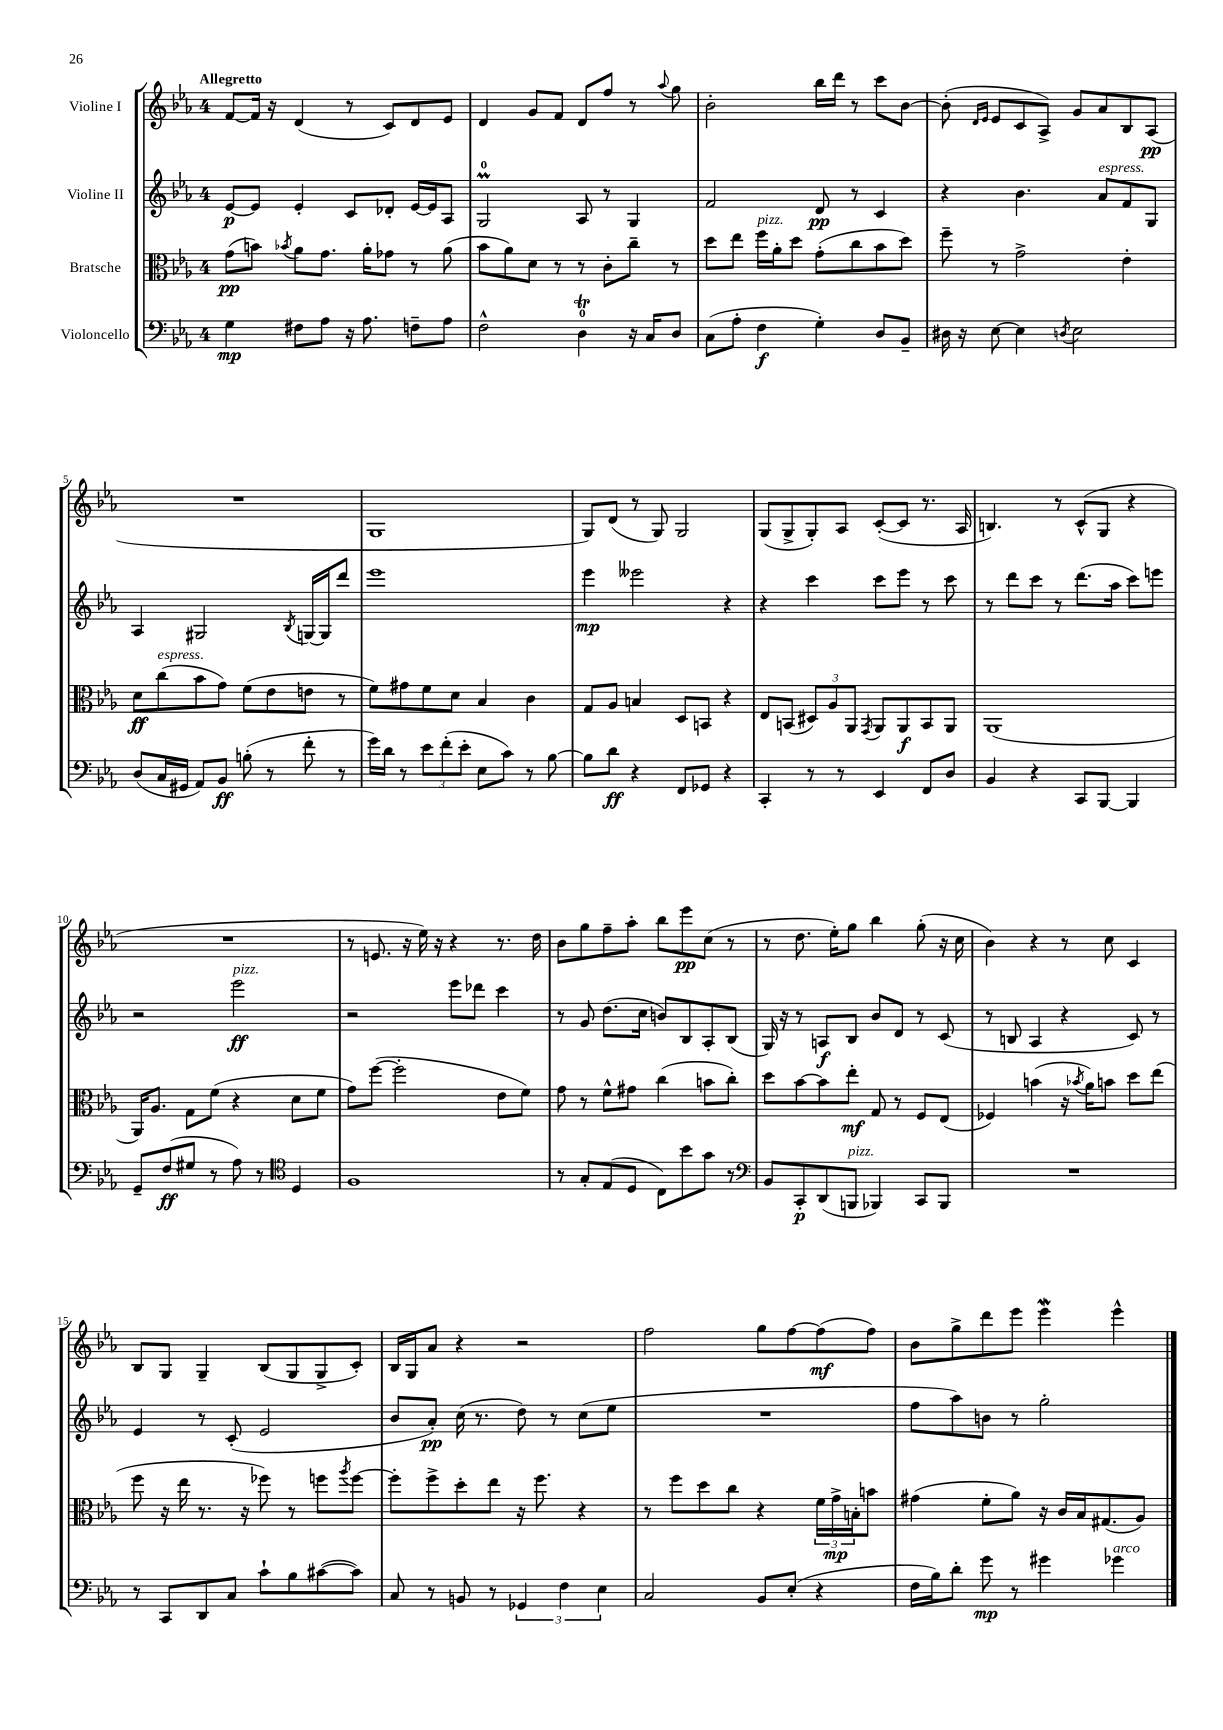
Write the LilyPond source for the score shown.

<<
\new StaffGroup <<
\new Staff = "s0" \with { instrumentName = "Violine I" } {
    \clef treble \key ees \major \once \override Staff.TimeSignature.style = #'single-digit \time 4/4 \tempo "Allegretto"
    f'8~ f'16 r16 d'4( r8 c'8) d'8 ees'8 |
    d'4 g'8 f'8 d'8 f''8 r8 \appoggiatura { aes''8 } g''8 |
    bes'2-. bes''16 d'''16 r8 c'''8 bes'8~ |
    bes'8-.( \grace { d'16 ees'16 } ees'8 c'8 aes8->) g'8 aes'8 bes8 aes8\pp( |
    R1 |
    g1 |
    g8) d'8( r8 g8) g2 |
    g8( g8-> g8-.) aes8 c'8~-.( c'8 r8. aes16 |
    b4.) r8 c'8-^( g8 r4 |
    R1 |
    r8 e'8. r16 ees''16) r16 r4 r8. d''16 |
    bes'8 g''8 f''8-- aes''8-. bes''8 ees'''8\pp c''8( r8 |
    r8 d''8. ees''16-.) g''8 bes''4 g''8-.( r16 c''16 |
    bes'4) r4 r8 c''8 c'4 |
    bes8 g8 g4-- bes8( g8 g8-> c'8-.) |
    bes16 g16 aes'8 r4 r2 |
    f''2 g''8 f''8~ f''8\mf( f''8) |
    bes'8 g''8-> d'''8 ees'''8 ees'''4\mordent ees'''4-^ \bar "|." |
}
\new Staff = "s1" \with { instrumentName = "Violine II" } {
    \clef treble \key ees \major \once \override Staff.TimeSignature.style = #'single-digit \time 4/4
    ees'8~\p ees'8 ees'4-. c'8 des'8-. ees'16~ ees'16 aes8 |
    g2-0\prall aes8 r8 g4 |
    f'2 d'8\pp r8 c'4 |
    r4 bes'4. aes'8^\markup { \italic "espress." } f'8 g8 |
    aes4 gis2 \acciaccatura { bes8 } g16~ g16 d'''8 |
    ees'''1 |
    ees'''4\mp eeses'''2 r4 |
    r4 c'''4 c'''8 ees'''8 r8 c'''8 |
    r8 d'''8 c'''8 r8 d'''8.( aes''16 c'''8) e'''8 |
    r2 ees'''2\ff^\markup { \italic "pizz." } |
    r2 ees'''8 des'''8 c'''4 |
    r8 g'8 d''8.( c''16 b'8) bes8 aes8-. bes8( |
    g16) r16 r8 a8\f bes8 bes'8 d'8 r8 c'8( |
    r8 b8 aes4 r4 c'8) r8 |
    ees'4 r8 c'8-.( ees'2 |
    bes'8 aes'8-.\pp) c''16( r8. d''8) r8 c''8( ees''8 |
    R1 |
    f''8 aes''8) b'8 r8 g''2-. \bar "|." |
}
\new Staff = "s2" \with { instrumentName = "Bratsche" } {
    \clef alto \key ees \major \once \override Staff.TimeSignature.style = #'single-digit \time 4/4
    g'8\pp( b'8) \acciaccatura { bes'8 } aes'8 g'8. aes'16-. ges'8 r8 aes'8( |
    bes'8 aes'8) d'8 r8 r8 c'8-. c''8-- r8 |
    d''8 ees''8 f''16^\markup { \italic "pizz." } aes'16-. d''8 g'8-.( c''8 bes'8 d''8) |
    f''8-- r8 g'2-> ees'4-. |
    d'8\ff c''8^\markup { \italic "espress." }( bes'8 g'8) f'8( ees'8 e'8 r8 |
    f'8) gis'8 f'8 d'8 bes4 c'4 |
    g8 aes8 b4 d8 b,8 r4 |
    ees8 b,8( \tuplet 3/2 { dis8) aes8 aes,8 } \acciaccatura { g,8 } aes,8 aes,8\f b,8 aes,8 |
    aes,1( |
    aes,16) aes8. g8 f'8( r4 d'8 f'8 |
    g'8) f''8~( f''2-. ees'8 f'8) |
    g'8 r8 f'8-^ gis'8 c''4( b'8 c''8-.) |
    d''8 bes'8~ bes'8 ees''8-.\mf g8 r8 f8 ees8( |
    fes4) b'4( r16 \acciaccatura { bes'8 } aes'16) b'8 d''8 ees''8( |
    f''8 r16 ees''16 r8. r16 fes''8) r8 f''8 \acciaccatura { aes''8 } f''8~ |
    f''8-. f''8-> d''8-. ees''8 r16 f''8. r4 |
    r8 f''8 d''8 c''8 r4 \tuplet 3/2 { f'16 g'16->\mp b16-. } b'8 |
    gis'4( f'8-. aes'8) r16 c'16 bes16 gis8.( aes8) \bar "|." |
}
\new Staff = "s3" \with { instrumentName = "Violoncello" } {
    \clef bass \key ees \major \once \override Staff.TimeSignature.style = #'single-digit \time 4/4
    g4\mp fis8 aes8 r16 aes8. f8-- aes8 |
    f2-^ d4-0\trill r16 c16 d8 |
    c8( aes8-. f4\f g4-.) d8 bes,8-- |
    dis16 r16 ees8~ ees4 \acciaccatura { d8 } ees2 |
    d8( c16 gis,16 aes,8) bes,8\ff b8-.( r8 f'8-. r8 |
    g'16) d'16 r8 \tuplet 3/2 { ees'8 f'8-.( ees'8-. } ees8 c'8) r8 bes8~ |
    bes8 d'8\ff r4 f,8 ges,8 r4 |
    c,4-. r8 r8 ees,4 f,8 d8 |
    bes,4 r4 c,8 bes,,8~ bes,,4 |
    g,8-- f8\ff( gis8 r8 aes8) r8 \clef tenor d4 |
    f1 |
    r8 g8-. ees8( d8 c8) bes'8 g'8 r8 |
    \clef bass bes,8 c,8-.\p d,8( b,,8^\markup { \italic "pizz." } bes,,4) c,8 bes,,8 |
    R1 |
    r8 c,8 d,8 c8 c'8-! bes8 cis'8~( cis'8) |
    c8 r8 b,8 r8 \tuplet 3/2 { ges,4 f4 ees4 } |
    c2 bes,8 ees8-.( r4 |
    f16 bes16) d'8-. g'8\mp r8 gis'4 ges'4^\markup { \italic "arco" } \bar "|." |
}
>>
>>
